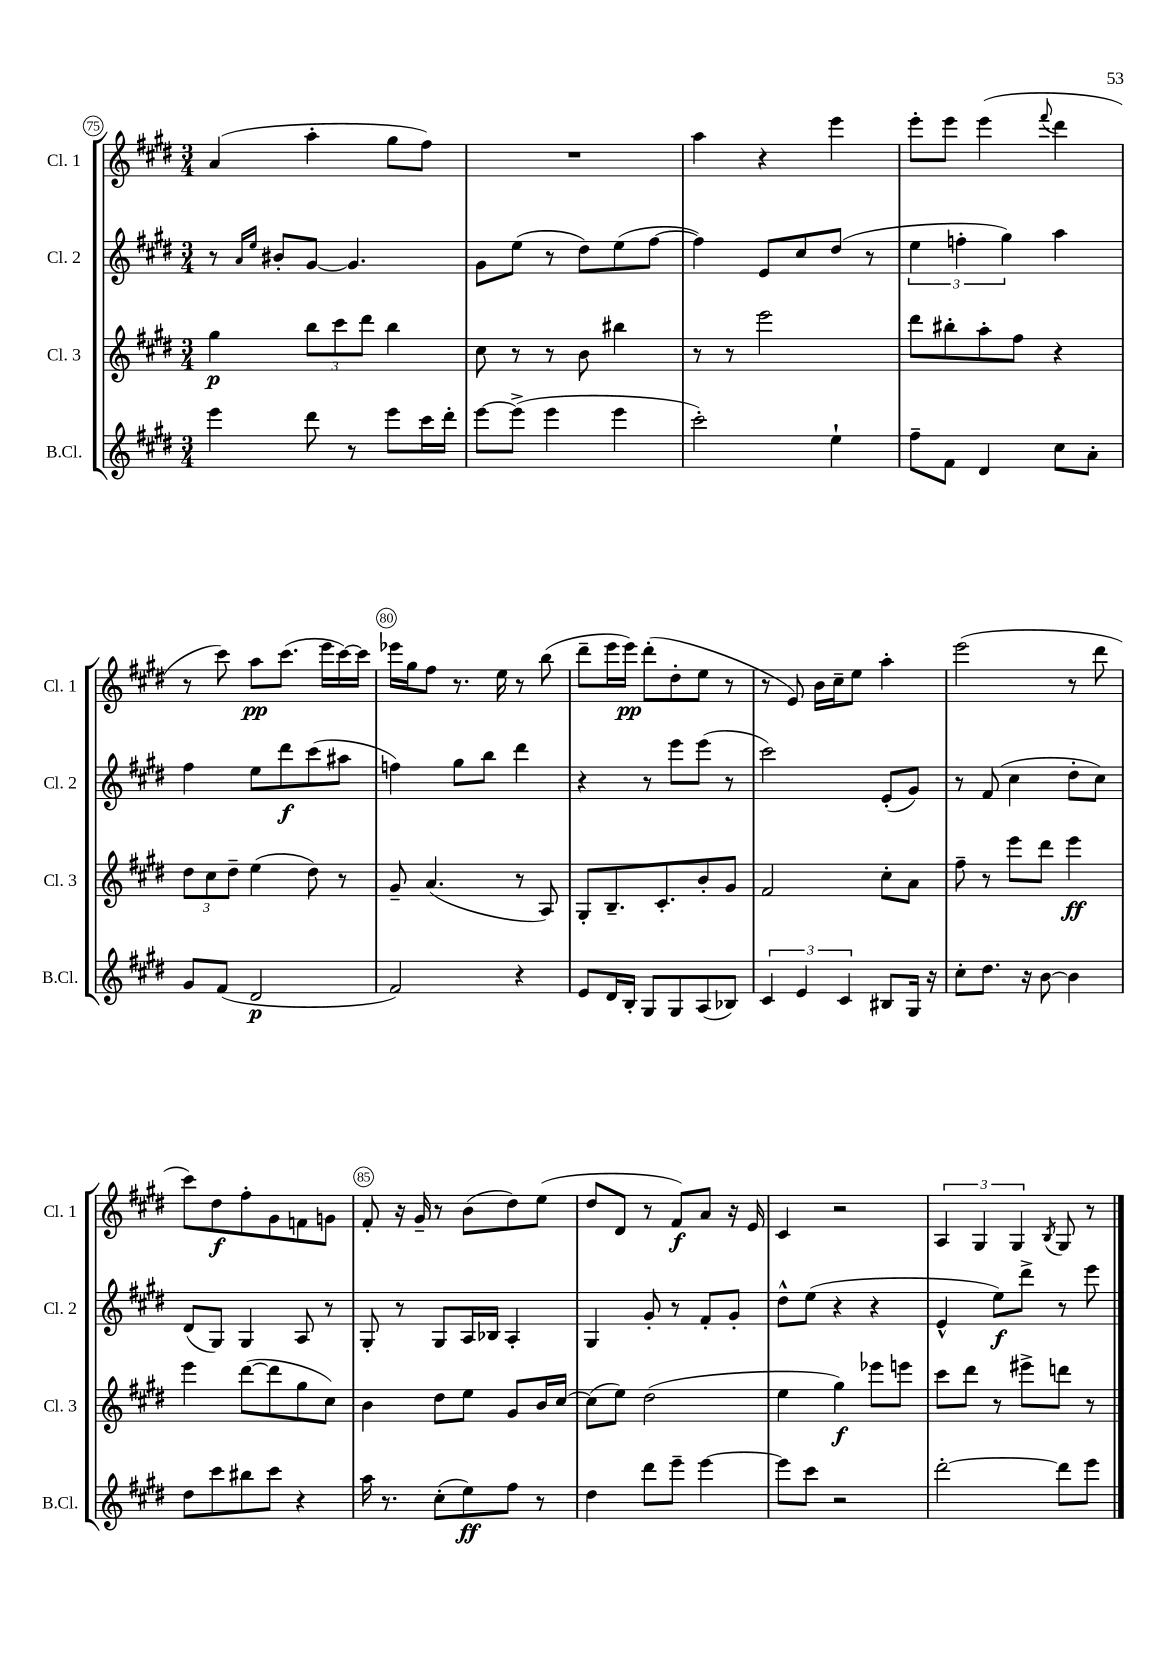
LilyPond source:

<<
\new StaffGroup <<
\new Staff = "s0" \with { instrumentName = "Cl. 1" shortInstrumentName = "Cl. 1" } {
    \clef treble \key e \major \numericTimeSignature \time 3/4
    a'4( a''4-. gis''8 fis''8) |
    R2. |
    a''4 r4 e'''4 |
    e'''8-. e'''8 e'''4( \appoggiatura { fis'''8 } dis'''4 |
    r8 cis'''8) a''8\pp cis'''8.( e'''16 cis'''16~) cis'''16 |
    ees'''16 gis''16 fis''8 r8. e''16 r8 b''8( |
    dis'''8-- e'''16 e'''16\pp) dis'''8-.( dis''8-. e''8 r8 |
    r8 e'8) b'16 cis''16-- e''8 a''4-. |
    e'''2( r8 dis'''8 |
    cis'''8) dis''8\f fis''8-. gis'8 f'8 g'8 |
    fis'8-. r16 gis'16-- r8 b'8( dis''8) e''8( |
    dis''8 dis'8 r8 fis'8\f) a'8 r16 e'16 |
    cis'4 r2 |
    \tuplet 3/2 { a4 gis4 gis4 } \acciaccatura { b8 } gis8 r8 \bar "|." |
}
\new Staff = "s1" \with { instrumentName = "Cl. 2" shortInstrumentName = "Cl. 2" } {
    \clef treble \key e \major \numericTimeSignature \time 3/4
    r8 \grace { a'16 e''16 } bis'8-. gis'8~ gis'4. |
    gis'8 e''8( r8 dis''8) e''8( fis''8~ |
    fis''4) e'8 cis''8 dis''8( r8 |
    \tuplet 3/2 { e''4 f''4-. gis''4) } a''4 |
    fis''4 e''8 dis'''8\f cis'''8( ais''8 |
    f''4) gis''8 b''8 dis'''4 |
    r4 r8 e'''8 e'''8( r8 |
    cis'''2) e'8-.( gis'8) |
    r8 fis'8( cis''4 dis''8-. cis''8) |
    dis'8( gis8) gis4 a8 r8 |
    gis8-. r8 gis8 a16 bes16 a4-. |
    gis4 gis'8-. r8 fis'8-. gis'8-. |
    dis''8-^ e''8( r4 r4 |
    e'4-^ e''8\f) dis'''8-> r8 e'''8 \bar "|." |
}
\new Staff = "s2" \with { instrumentName = "Cl. 3" shortInstrumentName = "Cl. 3" } {
    \clef treble \key e \major \numericTimeSignature \time 3/4
    gis''4\p \tuplet 3/2 { b''8 cis'''8 dis'''8 } b''4 |
    cis''8 r8 r8 b'8 bis''4 |
    r8 r8 e'''2 |
    dis'''8 bis''8-. a''8-. fis''8 r4 |
    \tuplet 3/2 { dis''8 cis''8 dis''8-- } e''4( dis''8) r8 |
    gis'8-- a'4.( r8 a8) |
    gis8-. b8.-- cis'8.-. b'8-. gis'8 |
    fis'2 cis''8-. a'8 |
    fis''8-- r8 e'''8 dis'''8 e'''4\ff |
    e'''4 dis'''8~( dis'''8 gis''8 cis''8) |
    b'4 dis''8 e''8 gis'8 b'16 cis''16~ |
    cis''8( e''8) dis''2( |
    e''4 gis''4\f) ees'''8 e'''8 |
    cis'''8 dis'''8 r8 eis'''8-> d'''8 r8 \bar "|." |
}
\new Staff = "s3" \with { instrumentName = "B.Cl." shortInstrumentName = "B.Cl." } {
    \clef treble \key e \major \numericTimeSignature \time 3/4
    e'''4 dis'''8 r8 e'''8 cis'''16 dis'''16-. |
    e'''8~ e'''8->( e'''4 e'''4 |
    cis'''2-.) e''4-! |
    fis''8-- fis'8 dis'4 cis''8 a'8-. |
    gis'8 fis'8( dis'2\p |
    fis'2) r4 |
    e'8 dis'16 b16-. gis8 gis8 a8( bes8) |
    \tuplet 3/2 { cis'4 e'4 cis'4 } bis8 gis16 r16 |
    cis''8-. dis''8. r16 b'8~ b'4 |
    dis''8 cis'''8 bis''8 cis'''8 r4 |
    a''16 r8. cis''8-.( e''8\ff) fis''8 r8 |
    dis''4 dis'''8 e'''8-- e'''4~ |
    e'''8 cis'''8 r2 |
    dis'''2~-. dis'''8 e'''8 \bar "|." |
}
>>
>>
\layout { \context { \Score currentBarNumber = #75 \override BarNumber.break-visibility = ##(#f #t #t) barNumberVisibility = #(every-nth-bar-number-visible 5) \override BarNumber.stencil = #(make-stencil-circler 0.1 0.3 ly:text-interface::print) } }
